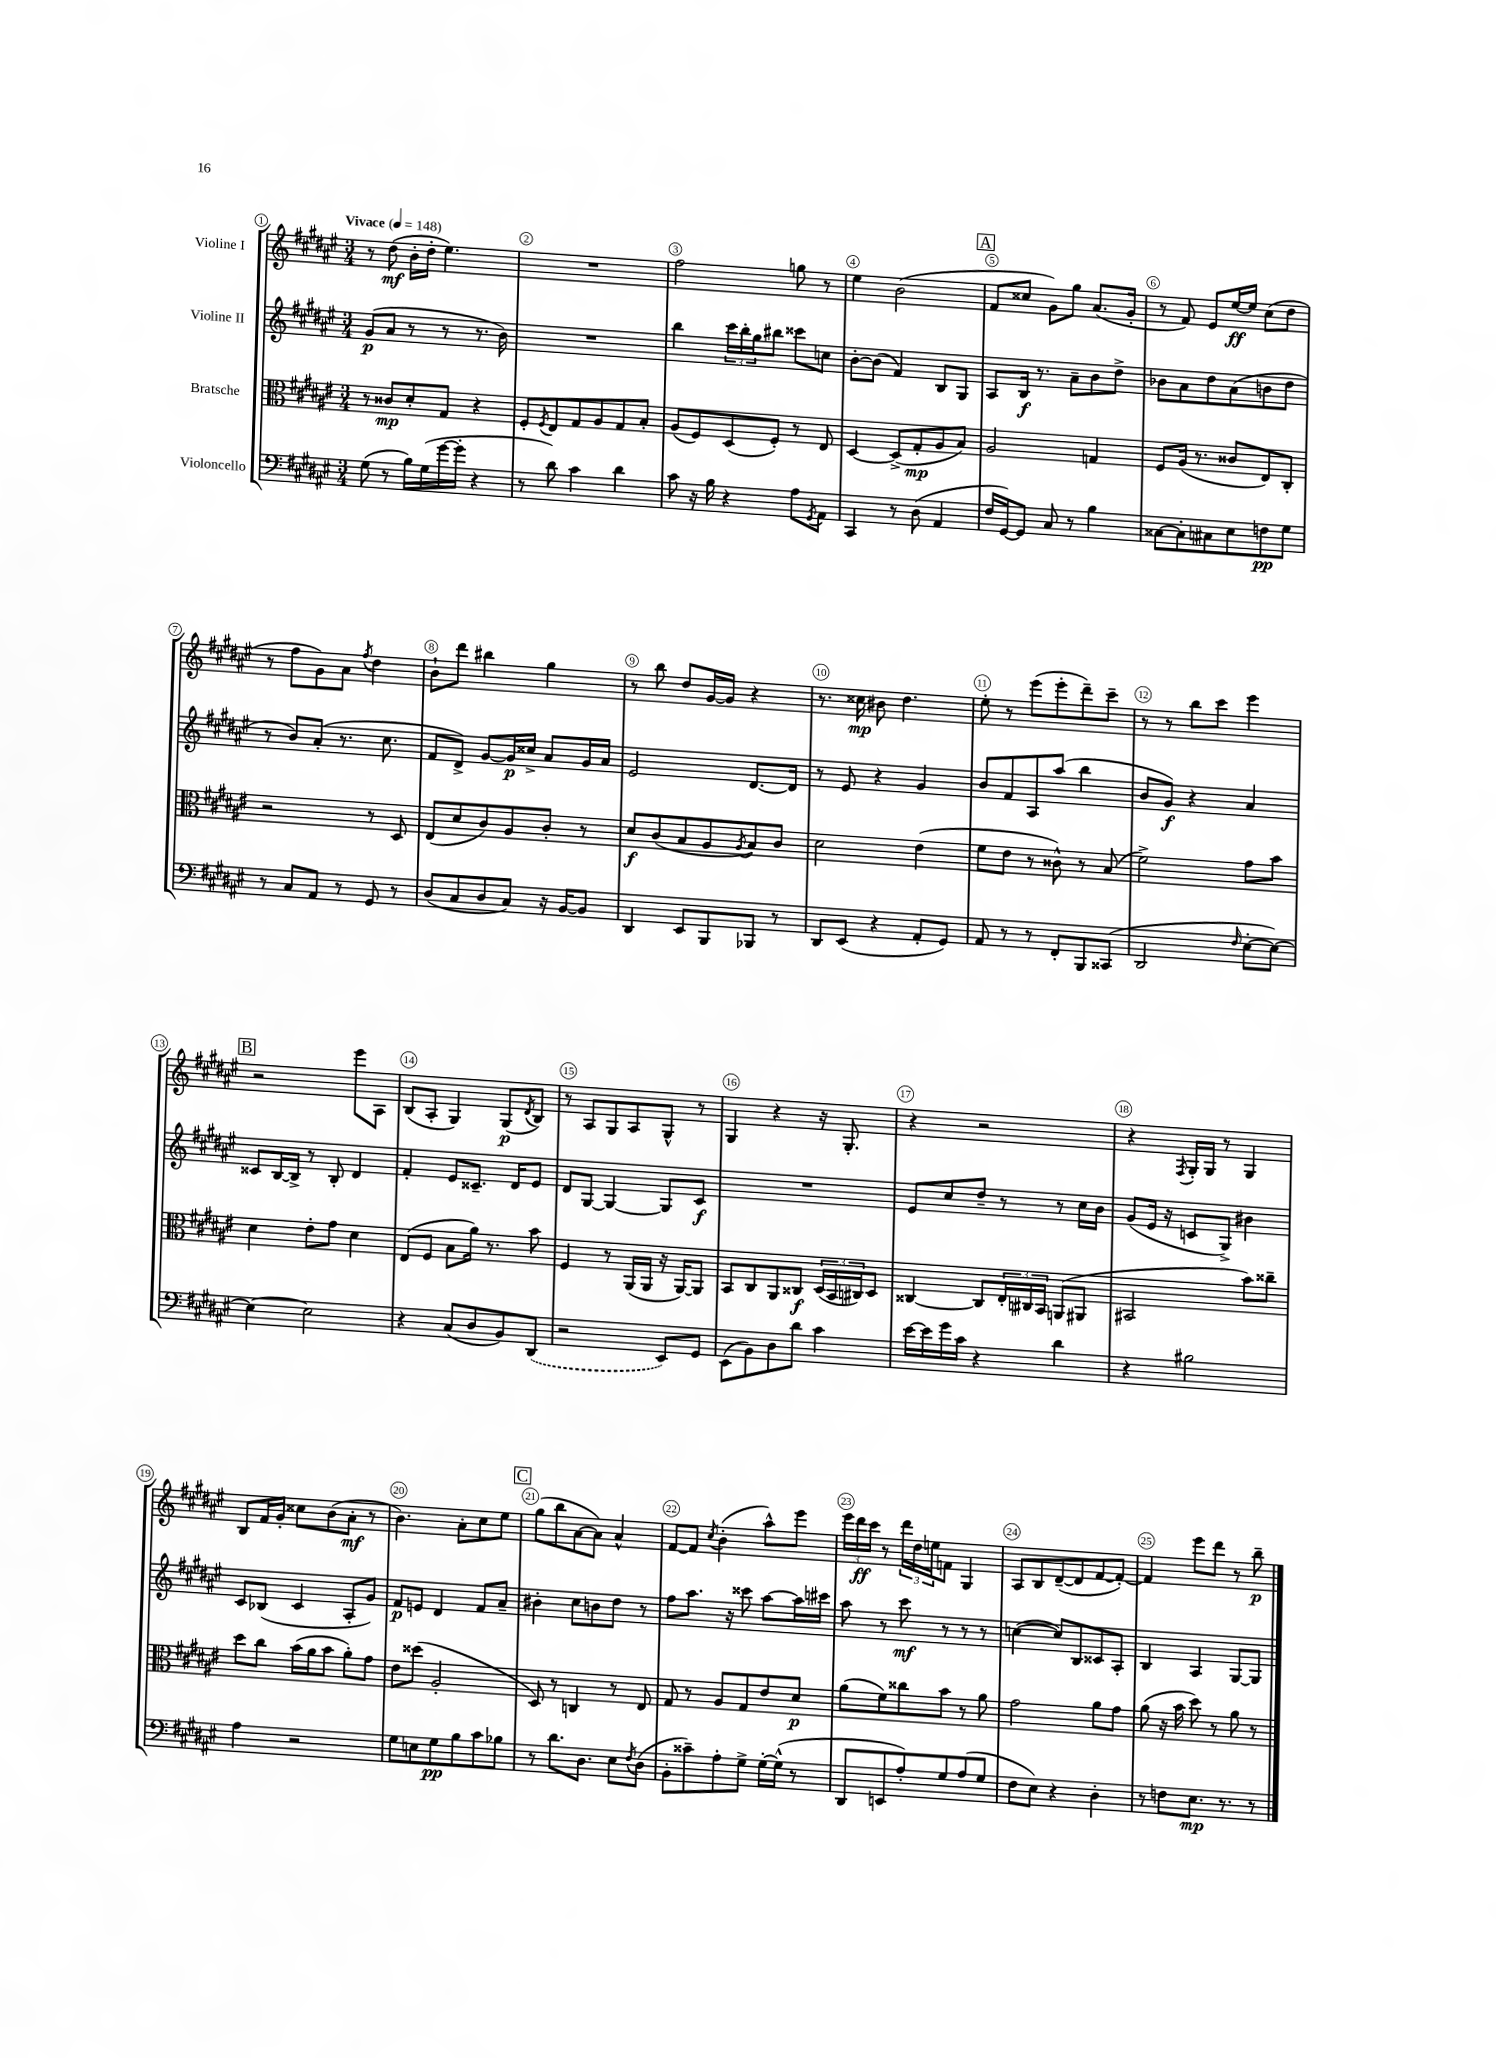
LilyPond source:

<<
\new StaffGroup <<
\new Staff = "s0" \with { instrumentName = "Violine I" } {
    \clef treble \key fis \major \numericTimeSignature \time 3/4 \tempo "Vivace" 4 = 148
    r8 dis''8\mf( b'16-. dis''16-. eis''4.) |
    R2. |
    fis''2 g''8 r8 |
    eis''4 b'2( |
    \mark \markup { \box "A" } fis'8 cisis''8 gis'8) gis''8 ais'8.( gis'16-. |
    r8 fis'8) eis'8 eis''16~\ff eis''16 cis''8( dis''8 |
    r8 fis''8 gis'8) ais'8 \acciaccatura { fis''8 } dis''4 |
    b'8-! dis'''8 bis''4 gis''4 |
    r8 b''8 dis''8 gis'16~ gis'16 r4 |
    r8. cisis''16\mp bis'8 dis''4. |
    eis''8-. r8 eis'''8( eis'''8-. dis'''8--) cis'''8-- |
    r8 r8 b''8 cis'''8 eis'''4 |
    \mark \markup { \box "B" } r2 eis'''8 ais8 |
    b8( ais8-. gis4) gis8\p( \acciaccatura { dis'8 } b8) |
    r8 ais8 gis8 ais8 gis8-^ r8 |
    gis4 r4 r16 gis8.-. |
    r4 r2 |
    r4 \acciaccatura { fis8 } gis16-. gis16 r8 gis4 |
    b8 fis'16 gis'16-. cisis''8 b'8( ais'8-.\mf r8 |
    b'4.) ais'8-. cis''8 eis''8 |
    \mark \markup { \box "C" } gis''8( b''8 ais'8~ ais'8) ais'4-^ |
    fis'8~ fis'8 \acciaccatura { cis''8 } b'4-.( ais''8-^) eis'''8 |
    \tuplet 3/2 { eis'''16 dis'''16\ff cis'''16 } r8 \tuplet 3/2 { dis'''16 dis''16 e''16 } f'8 gis4 |
    ais8 b8 dis'8~--( dis'8 fis'8~ fis'8~-.) |
    fis'4 eis'''8 dis'''8 r8 b''8--\p \bar "|." |
}
\new Staff = "s1" \with { instrumentName = "Violine II" } {
    \clef treble \key fis \major \numericTimeSignature \time 3/4
    gis'8\p( ais'8 r8 r8 r8. b'16) |
    R2. |
    b''4 \tuplet 3/2 { cis'''16 b''16-. gis''16 } bis''8 cisis'''8 c''8 |
    b'8~-. b'8( fis'4) b8 gis8 |
    \mark \markup { \box "A" } ais8 b16\f r8. ais'8-- b'8 dis''8-> |
    bes'8 ais'8 dis''8 ais'8( b'8 dis''8 |
    r8 b'8) ais'8-.( r8. cis''8. |
    fis'8 dis'8->) gis'8~ gis'16\p cisis''16-> ais'8 gis'16 ais'16 |
    eis'2 dis'8.~ dis'16 |
    r8 eis'8 r4 gis'4 |
    b'8 fis'8 ais8 ais''8( b''4 |
    b'8 gis'8\f) r4 ais'4 |
    \mark \markup { \box "B" } cisis'8 b16~ b16-> r8 b8-. dis'4 |
    fis'4-. eis'8 cisis'8.-- dis'16 eis'8 |
    dis'8 gis8~ gis4~ gis8 cis'8\f |
    R2. |
    eis'8 cis''8 dis''8-- r8 r8 cis''16 b'16 |
    gis'8( eis'16 r16 c'8 gis8->) bis'4 |
    cis'8 bes8( cis'4 ais8-. gis'8) |
    fis'8\p e'8 dis'4 fis'8 ais'8-- |
    \mark \markup { \box "C" } bis'4-. cis''8 b'8 dis''8 r8 |
    fis''8 ais''8. r16 cisis'''8 ais''8~ ais''16 cis'''16 |
    ais''8 r8 cis'''8\mf r8 r8 r8 |
    c''4~( c''8) b8 cisis'8 ais8-. |
    b4 ais4 gis8~ gis8 \bar "|." |
}
\new Staff = "s2" \with { instrumentName = "Bratsche" } {
    \clef alto \key fis \major \numericTimeSignature \time 3/4
    r8 cisis'8\mp dis'8-. gis8 r4 |
    fis8-. \acciaccatura { fis8 } eis8 gis8 ais8 gis8 b8-. |
    ais8( fis8) dis8( fis8-.) r8 eis8 |
    dis4~ dis8->( gis8-.\mp ais8 b8) |
    \mark \markup { \box "A" } ais2 g4 |
    fis8 ais16( r8. cisis'8 eis8) cis8-. |
    r2 r8 dis8 |
    eis8( dis'8 cis'8) ais8 cis'8-. r8 |
    dis'8\f cis'8( b8 ais8 \acciaccatura { ais8 } b8) cis'8 |
    dis'2 eis'4( |
    fis'8 eis'8 r8 cisis'8-^) r8 b8( |
    fis'2->) gis'8 b'8 |
    \mark \markup { \box "B" } dis'4 eis'8-. gis'8 dis'4 |
    eis8( fis8 b8 ais'16) r8. b'8 |
    fis4 r8 ais,16( ais,16 r16 ais,16~) ais,8 |
    b,8 cis8 ais,8 cisis8\f \tuplet 3/2 { dis16( b,16 cis16) } dis8 |
    cisis4~ cisis8 \tuplet 3/2 { eis16-. cis16 b,16 } a,8( ais,8 |
    bis,2 b'8) cisis''8-- |
    dis''8 cis''8 b'16( ais'16 b'8 ais'8-.) gis'8 |
    eis'8 disis''8( ais2-. |
    \mark \markup { \box "C" } dis8) r8 c4 r8 eis8 |
    gis8 r8 ais8 gis8 eis'8 dis'8\p |
    ais'8( fis'8) cisis''8 b'8 r8 ais'8 |
    gis'2 ais'8 gis'8 |
    ais'8( r16 b'16 dis''8) r8 ais'8 r8 \bar "|." |
}
\new Staff = "s3" \with { instrumentName = "Violoncello" } {
    \clef bass \key fis \major \numericTimeSignature \time 3/4
    gis8( r8 b16) gis16( gis'16~ gis'16-. r4 |
    r8 dis'8) cis'4 dis'4 |
    cis'8 r16 b16 r4 ais8 \acciaccatura { gis,8 } ais,8 |
    cis,4 r8 dis8( ais,4 |
    \mark \markup { \box "A" } fis16 gis,16~) gis,8 cis8 r8 b4 |
    cisis8~ cisis8-. cis8 eis8 f8\pp gis8 |
    r8 cis8 ais,8 r8 gis,8 r8 |
    dis8( cis8 dis8 cis8) r16 b,16~ b,8 |
    dis,4 eis,8 b,,8 bes,,8 r8 |
    dis,8 eis,8( r4 ais,8-. gis,8) |
    ais,8 r8 r8 fis,8-. b,,8 cisis,8( |
    dis,2 \grace { fis16 } eis8~-. eis8~) |
    \mark \markup { \box "B" } eis4~ eis2 |
    r4 cis8( dis8 b,8) \once \slurDashed dis,8( |
    r2 eis,8) gis,8 |
    eis,8( b,8) dis8 dis'8 cis'4 |
    eis'16~ eis'16 gis'16 cis'16 r4 dis'4 |
    r4 bis2 |
    ais4 r2 |
    gis8 e8 gis8\pp b8 cis'8 bes8 |
    \mark \markup { \box "C" } r8 dis'8. dis8. eis8 \acciaccatura { fis8 } dis8( |
    b,8-. cisis'8--) ais8-. gis8-> gis16~-. gis16-^( r8 |
    dis,8 e,8 ais8-.) gis8 ais8( gis8 |
    fis8 eis8) r4 dis4-. |
    r8 f8 eis8.\mp r8. r8 \bar "|." |
}
>>
>>
\layout { \context { \Score \override BarNumber.break-visibility = ##(#f #t #t) barNumberVisibility = #all-bar-numbers-visible \override BarNumber.stencil = #(make-stencil-circler 0.1 0.3 ly:text-interface::print) } }
